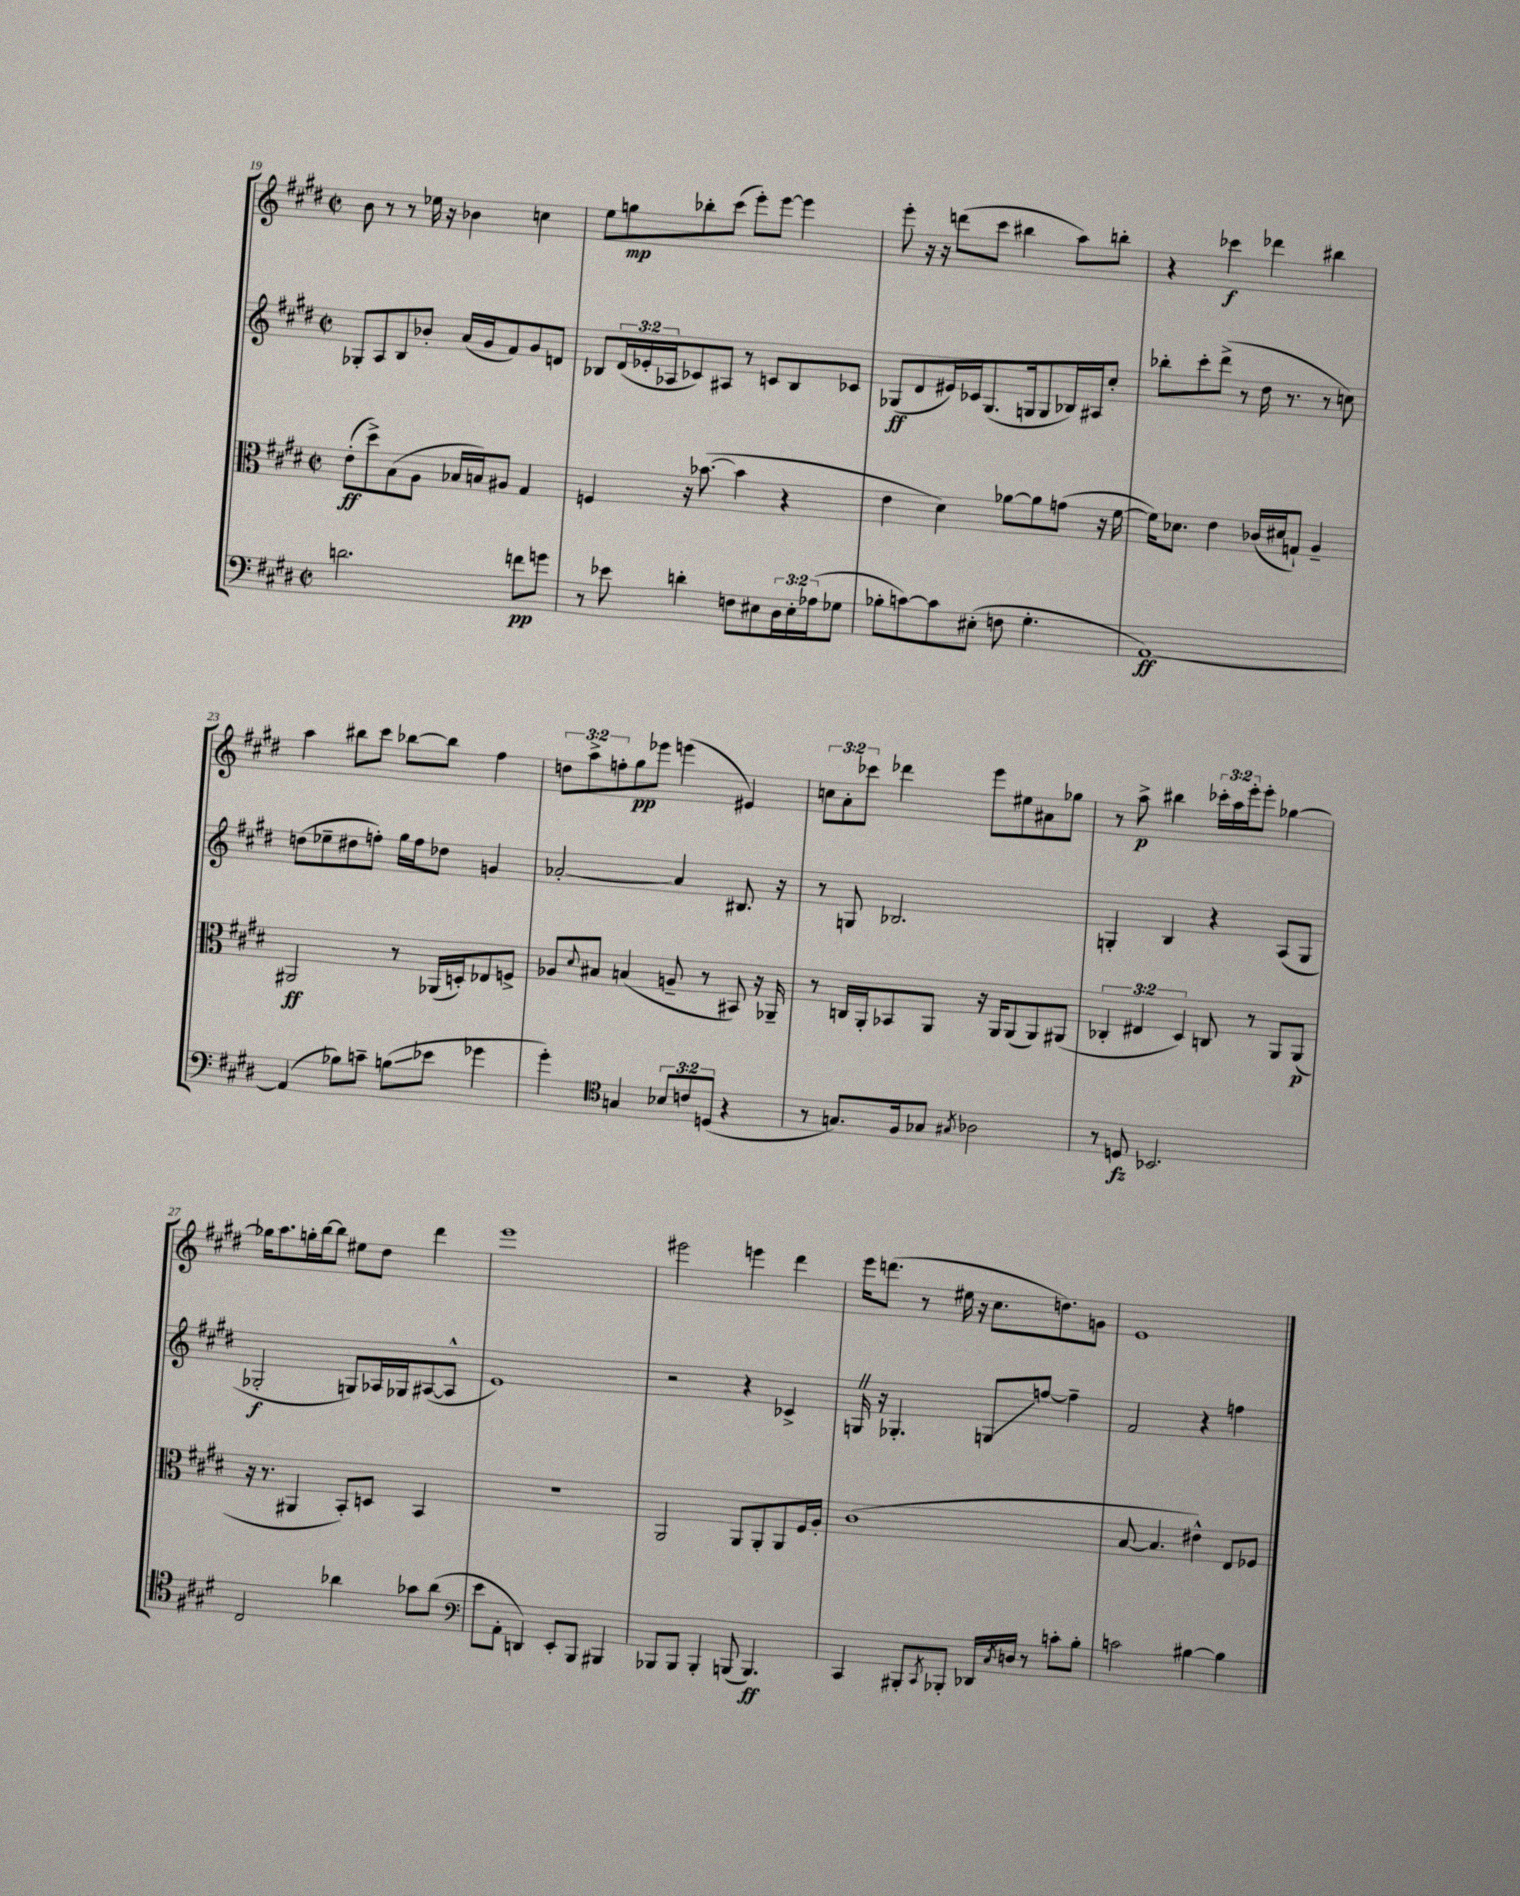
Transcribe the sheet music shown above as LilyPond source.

<<
\new StaffGroup <<
\new Staff = "s0" {
    \clef treble \key e \major \defaultTimeSignature \time 2/2 \override Staff.TupletNumber.text = #tuplet-number::calc-fraction-text
    b'8 r8 r8 ees''16 r16 bes'4 c''4 |
    e''8 g''8\mp bes''8-. cis'''8( e'''8-.) e'''8~ e'''4 |
    e'''8-. r16 r16 d'''8( cis'''8 bis''4 a''8) b''8-. |
    r4 ces'''4\f des'''4 bis''4 |
    a''4 bis''8 cis'''8 bes''8~ bes''8 fis''4 |
    \tuplet 3/2 { d''8 a''8-> f''8-. } gis''8\pp ees'''8 e'''4( eis'4) |
    \tuplet 3/2 { c''8 a'8-. ces'''8 } des'''4 e'''8 eis''8 ais'8 ges''8 |
    r8 a''8->\p bis''4 \tuplet 3/2 { ces'''16-. a''16 e'''16-. } e'''8-. ges''4~ |
    ges''16 a''8. g''16-. b''16~ b''8 eis''8 dis''8 dis'''4 |
    e'''1 |
    eis'''2 e'''4 dis'''4 |
    e'''16 d'''8.( r8 eis''16 r16 cis''8. d''8.) g'8 |
    e'1 \bar "|." |
}
\new Staff = "s1" {
    \clef treble \key e \major \defaultTimeSignature \time 2/2 \override Staff.TupletNumber.text = #tuplet-number::calc-fraction-text
    ges8-. a8 b8 bes'8-. a'16( gis'16 fis'8) gis'8 d'8 |
    bes8 \tuplet 3/2 { dis'16( ees'16-. aes16 } ces'8) ais8 r8 c'8 bes8 ces'8 |
    ges8\ff( dis'8 eis'16) ces'16 ges8.( g16 g8 bes16) ais16 cis''8-. |
    bes''8-. cis'''8-. dis'''8->( r8 dis''16 r8. r8 c''8) |
    d''8( ees''8-- dis''8 f''8-.) gis''16 f''16 des''8 g'4 |
    aes'2~-. aes'4 bis8. r16 |
    r8 g8 bes2. |
    g4-. b4 r4 a8( g8 |
    ges2-.\f g8) aes16 ges16 ais8~( ais8-^ |
    e'1) |
    r2 r4 ces'4-> |
    g16 \once \override BreathingSign.text = \markup { \musicglyph "scripts.caesura.straight" } \breathe r16 ges4.-. g8\glissando f''8~ f''4-- |
    fis'2 r4 f''4 \bar "|." |
}
\new Staff = "s2" {
    \clef alto \key e \major \defaultTimeSignature \time 2/2 \override Staff.TupletNumber.text = #tuplet-number::calc-fraction-text
    e'8-.\ff( dis''8->) b8( a8 bes16 b16) ais8 gis4 |
    f4 r16 bes'8.~( bes'4 r4 |
    e'4 dis'4) aes'8~ aes'8 g'8( r16 fis'16~ |
    fis'16) des'8. e'4 ces'16( dis'16 g8-!) a4-- |
    ais,2\ff r8 aes,16( d16-.) ees8 f8-> |
    aes8 \appoggiatura { dis'8 } bis8 b4( a8-- r8 bis,8) r16 aes,16-- |
    r8 c16 a,16-. bes,8 a,8 r16 a,16 a,8( a,8) ais,8( |
    \tuplet 3/2 { ces4-. eis4 dis4) } c8 r8 a,8 a,8\p( |
    r16 r8. ais,4 b,8-.) d8 b,4 |
    R1 |
    a,2 a,8 a,8-. a,8 fis16 a16-. |
    cis'1( |
    b8~ b4. eis'4-^) e8 fes8 \bar "|." |
}
\new Staff = "s3" {
    \clef bass \key e \major \defaultTimeSignature \time 2/2 \override Staff.TupletNumber.text = #tuplet-number::calc-fraction-text
    d'2. f'8\pp g'8 |
    r8 ees'8 d'4-. f8 eis8 \tuplet 3/2 { dis16 eis16-. aes16( } ges8 |
    bes8-. c'8~) c'8 eis8-.( f8 gis4.-. |
    a,1~\ff) |
    a,4( bes8) c'8-- b8\glissando( ees'8 ges'4 |
    gis'4-.) \clef tenor g4 \tuplet 3/2 { bes8 c'8 d8( } r4 |
    r8 g8.) fis16 ges8 \acciaccatura { gis8 } aes2 |
    r8 d8\fz bes,2. |
    cis2 aes'4 ges'8 aes'8( |
    \clef bass e'8 a,8-. d,4) e,8-. b,,8 bis,,4 |
    bes,,8 bes,,8 bes,,4-. b,,8( b,,4.\ff) |
    cis,4 bis,,8-. \acciaccatura { cis,8 } bes,,8-. des,16 \acciaccatura { cis8 } d16 r8 c'8-. b8-. |
    c'2 bis4~ bis4 \bar "|." |
}
>>
>>
\layout { \context { \Score currentBarNumber = #19 } }
